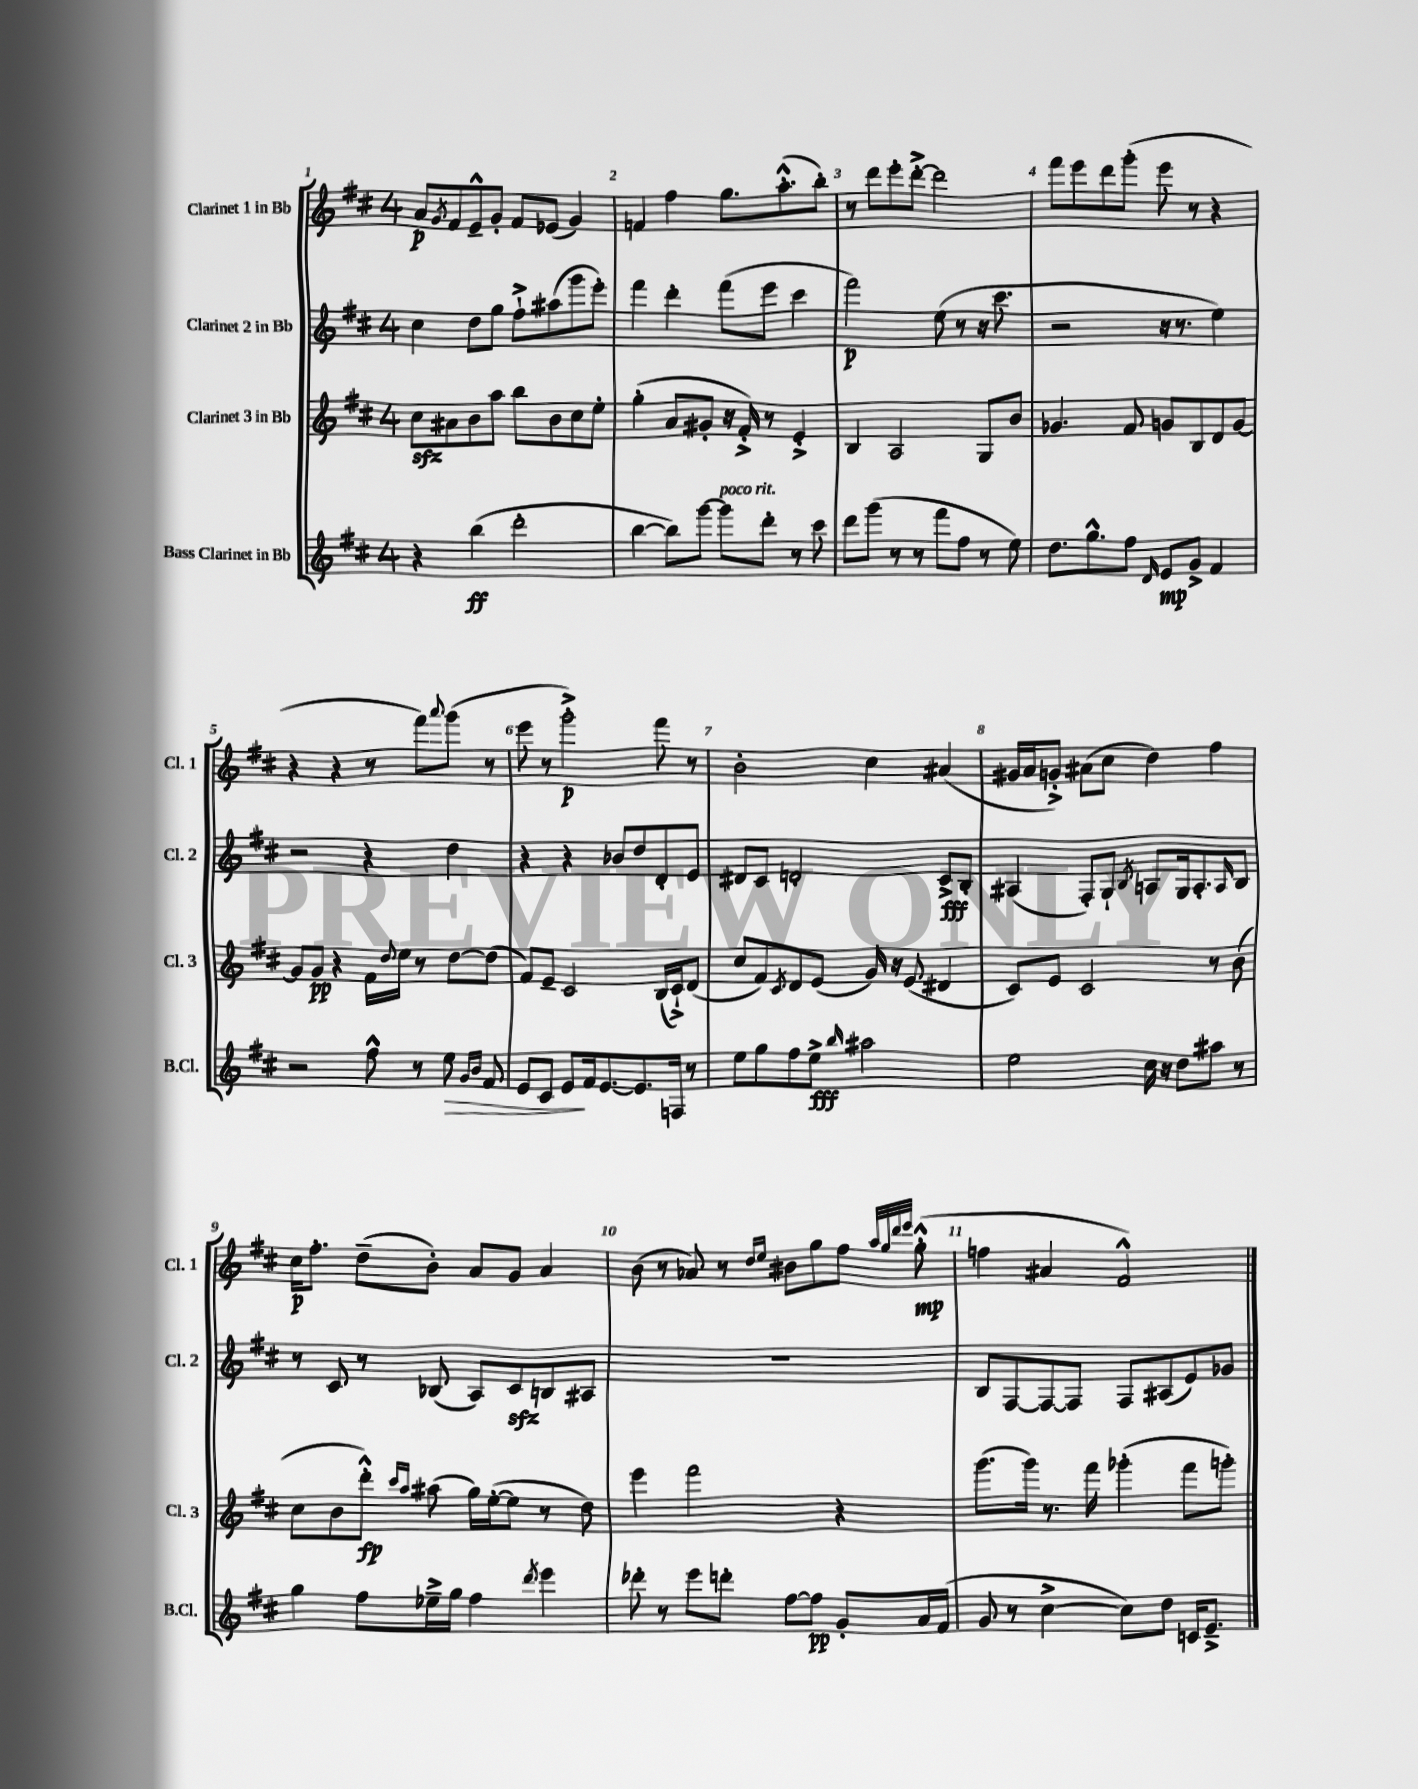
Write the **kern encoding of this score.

**kern	**kern	**kern	**kern
*staff4	*staff3	*staff2	*staff1
*clefG2	*clefG2	*clefG2	*clefG2
*k[f#c#]	*k[f#c#]	*k[f#c#]	*k[f#c#]
*M4/4	*M4/4	*M4/4	*M4/4
4r	8cc#	4cc#	8a
.	.	.	8qg
.	8a#	.	8f#
(4bb	8b	8dd	8e~^^
.	8aa	8gg	8g'
2ddd'	8bb	8ff#`^	8f#
.	8b	(8aa#	(8e-
.	8cc#	8ggg	4g)
.	8ee'	8eee')	.
=	=	=	=
[4bb	(4gg'	4fff#	4f
8bb])	8a	4ddd'	4ff#
[8ggg	8g#'	.	.
8ggg]	16r	(8fff#	8.gg
.	16f#'^)	.	.
8ddd'	8r	8eee	.
.	.	.	(8.aa'^^
8r	4e'^	4ccc#	.
8ccc#	.	.	8bb')
=	=	=	=
8ddd	4B	2fff#)	8r
(8ggg	.	.	8ddd
8r	2A	.	8eee'
8r	.	.	[8ddd'^
8fff#	.	(8ee	2ddd]
8ff#	.	8r	.
8r	8G	16r	.
.	.	8.ccc#	.
8ee)	8b	.	.
=	=	=	=
8.dd	4.g-	2r	8fff#
.	.	.	8eee
8.gg^^	.	.	.
.	.	.	8ddd
8ff#	8f#	.	(8ggg'
16qqd	.	.	.
8e	8g	16r	8eee
.	.	8.r	.
8g^	8B	.	8r
4f#	8d	4ee)	4r
.	[8g	.	.
=	=	=	=
2r	8g]	2r	4r
.	8g	.	.
.	4r	.	4r
8ff#^^	16f#	4r	8r
.	8qqdd	.	.
.	16ee	.	.
8r	8r	.	8fff#)
.	.	.	8qqaaa
8ee	[8dd	4dd	(8ggg
16qqg	.	.	.
16qqb	.	.	.
8f#	(8dd]	.	8r
=	=	=	=
8e	8f#)	4r	8eee
8c#	8e~	.	8r
8e	2c#	4r	2ggg'^)
16f#	.	.	.
[8.e	.	.	.
.	.	8b-	.
8.e]	.	8dd	.
.	(16B	8d'	8fff#
16F	16c#`^)	.	.
8r	(8d	8e	8r
=	=	=	=
8ee	8cc#	8d#	2b'
8gg	8f#)	8c#	.
.	8qc#	.	.
8ff#	8d	2d'	.
8ee^	(8e	.	.
16qqbb	.	.	.
2aa#	16g)	.	4cc#
.	16r	.	.
.	(8e	.	.
.	4d#	8c#^	(4a#
.	.	8B'	.
=	=	=	=
2ee	8c#)	(4A#	16g#
.	.	.	16a
.	8e	.	8g'^)
.	2c#	8F#')	(8a#
.	.	8G`	8cc#
.	.	8qB	.
16cc#	.	8A	4dd)
16r	.	.	.
8dd	.	16G	.
.	.	8.A'	.
8aa#	8r	.	4ff#
.	.	16qqA	.
8r	(8b	8B	.
=	=	=	=
4gg	8cc#	8r	16cc#
.	.	.	8.ff#'
.	8b	8c#	.
8ff#	8ddd'^^)	8r	(8dd~
.	16qqccc#	.	.
.	16qqaa	.	.
16ee-~^	(8aa#	(8B-	8b')
16gg	.	.	.
4ff#	16gg)	8A)	8a
.	([16ee'	.	.
.	8ee]	8c#	8g
8qddd	.	.	.
4eee	8r	8B	4a
.	8dd)	8A#	.
=	=	=	=
8ddd-'	4eee	1r	(8b
8r	.	.	8r
8eee	2fff#	.	8a-)
8ddd'	.	.	8r
.	.	.	16qqdd
.	.	.	16qqee
[8ff#	.	.	8b#
8ff#]	.	.	8gg
8g'	4r	.	8ff#
.	.	.	32qqaa
.	.	.	32qqgg
.	.	.	32qqddd
.	.	.	32qqeee
16a	.	.	(8gg'^^
(16f#	.	.	.
=	=	=	=
8g	(8.ggg	8B	4ff
8r	.	[8F#	.
.	16ggg)	.	.
[4cc#^	8.r	8F#_	4a#
.	.	8F#]	.
.	16fff#	.	.
8cc#])	(4ggg-'	8F#	2f#^^)
8dd	.	(8A#	.
16c	8fff#	8e)	.
8.e~^	.	.	.
.	8ggg')	8g-	.
==	==	==	==
*-	*-	*-	*-
